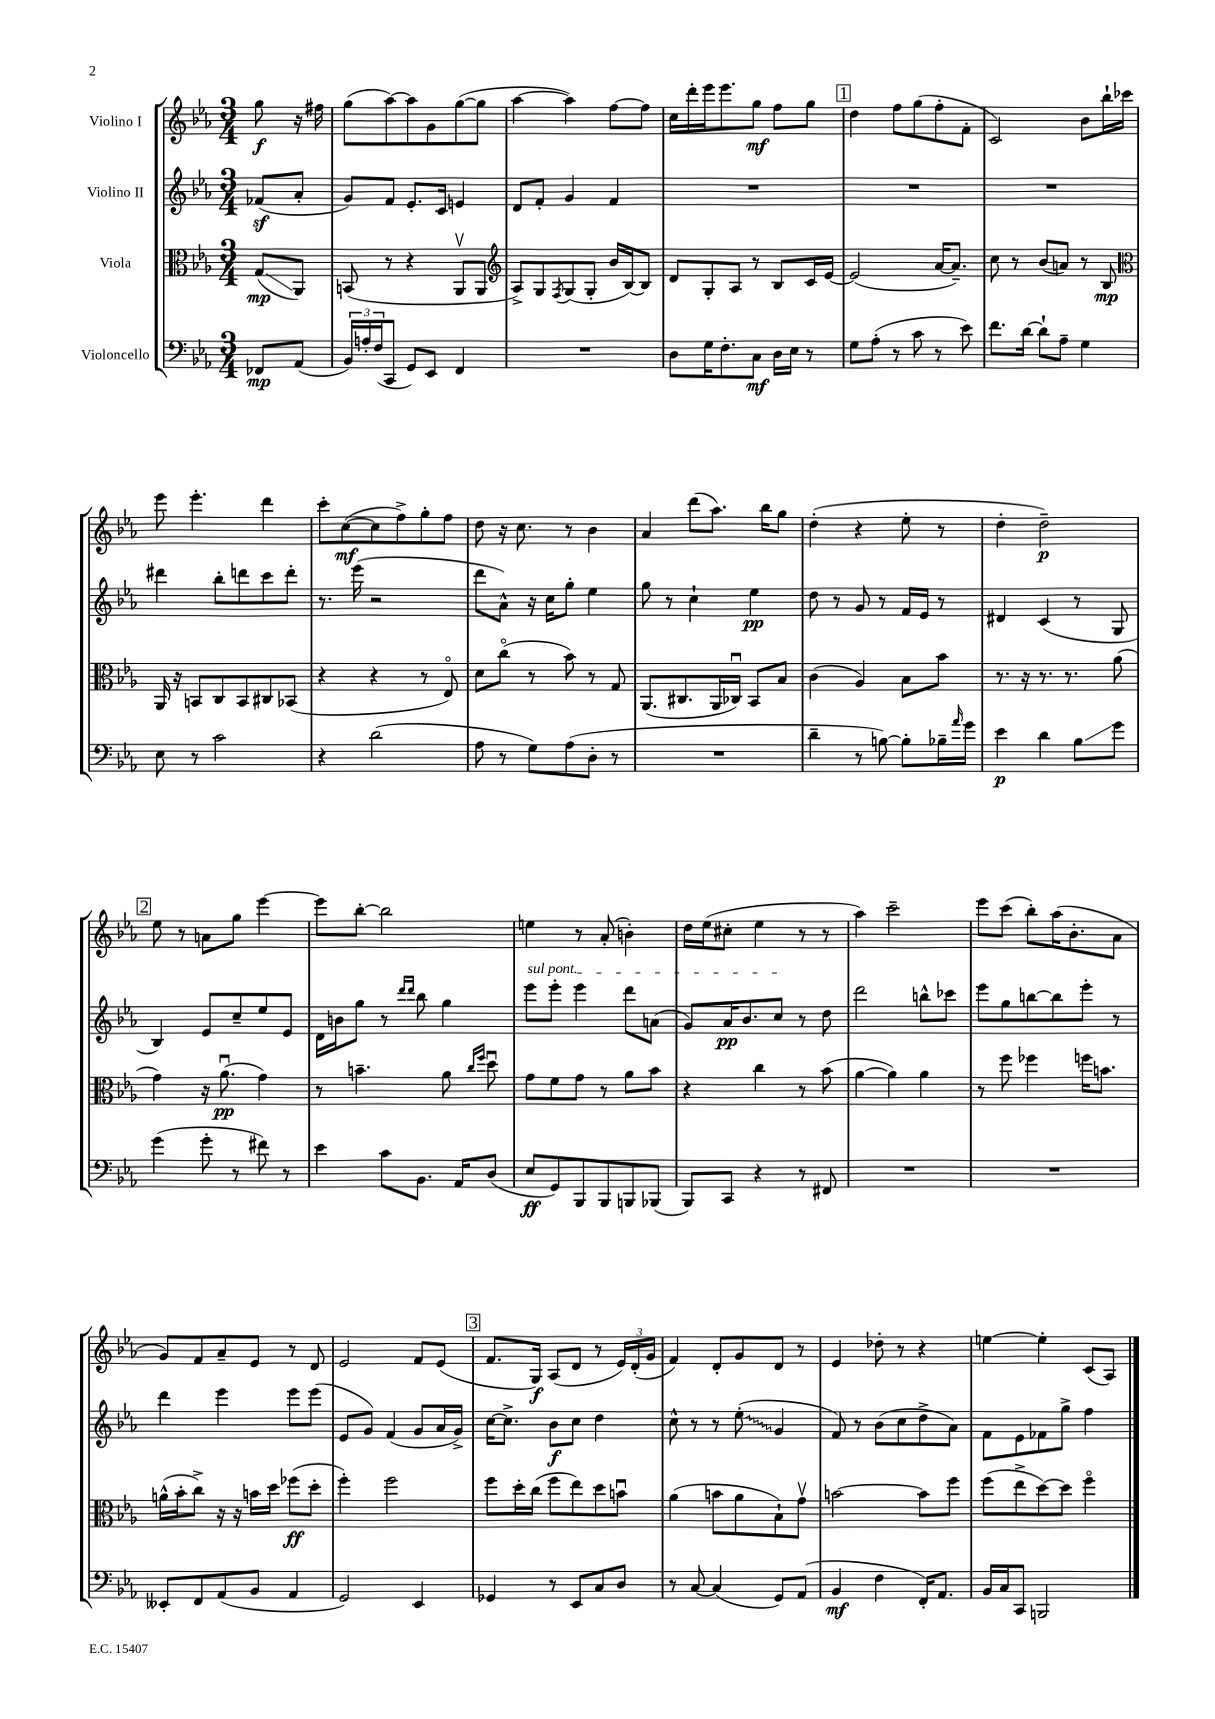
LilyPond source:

<<
\new StaffGroup <<
\new Staff = "s0" \with { instrumentName = "Violino I" } {
    \clef treble \key ees \major \numericTimeSignature \time 3/4 \partial 4
    g''8\f r16 fis''16 |
    g''8( aes''8~) aes''8 g'8 g''8~( g''8 |
    aes''4~ aes''4) f''8~ f''8 |
    c''16 d'''16-. ees'''16 ees'''8. g''8\mf f''8 g''8 |
    \mark \markup { \box "1" } d''4 f''8 g''8( f''8-. f'8-. |
    c'2) bes'8 bes''16-! ces'''16 |
    ees'''8 ees'''4.-. d'''4 |
    c'''8-. c''8~\mf( c''8 f''8->) g''8-. f''8 |
    d''8 r16 c''8. r8 bes'4 |
    aes'4 d'''8( aes''8.) bes''16 g''8 |
    d''4-.( r4 ees''8-. r8 |
    d''4-. d''2--\p) |
    \mark \markup { \box "2" } ees''8 r8 a'8 g''8 ees'''4~ |
    ees'''8 bes''8~-. bes''2 |
    e''4 r8 aes'8-.( b'4-.) |
    d''16 ees''16( cis''8-. ees''4 r8 r8 |
    aes''4) c'''2-- |
    ees'''8 c'''8( bes''8-.) aes''16( bes'8.-. aes'8 |
    g'8) f'8 aes'8-- ees'8 r8 d'8 |
    ees'2 f'8 ees'8( |
    \mark \markup { \box "3" } f'8. g16\f) aes8( d'8 r8 \tuplet 3/2 { ees'16) d'16-.( g'16 } |
    f'4) d'8-. g'8 d'8 r8 |
    ees'4 des''8-. r8 r4 |
    e''4~ e''4-. c'8( aes8) \bar "|." |
}
\new Staff = "s1" \with { instrumentName = "Violino II" } {
    \clef treble \key ees \major \numericTimeSignature \time 3/4 \partial 4
    fes'8\sf( aes'8-. |
    g'8) f'8 ees'8.-. c'16 e'4 |
    d'8 f'8-. g'4 f'4 |
    R2. |
    \mark \markup { \box "1" } R2. |
    R2. |
    dis'''4 bes''8-. d'''8 c'''8 d'''8-. |
    r8. ees'''16( r2 |
    d'''8 aes'8-^) r16 c''16 g''8-. ees''4 |
    g''8 r8 c''4-! ees''4\pp |
    d''8 r8 g'8 r8 f'16 ees'16 r8 |
    dis'4 c'4( r8 g8 |
    \mark \markup { \box "2" } bes4) ees'8 c''8-- ees''8 ees'8 |
    d'16 b'16 g''8 r8 \grace { d'''16 d'''16 } bes''8 g''4 |
    \once \override TextSpanner.bound-details.left.text = \markup { \italic "sul pont." } ees'''8\startTextSpan ees'''8-. ees'''4 d'''8 a'8( |
    g'8) aes'16\pp bes'8. c''8\stopTextSpan r8 d''8 |
    d'''2 b''8-^ ces'''8 |
    ees'''8 g''8 b''8~ b''8 ees'''8-. r8 |
    d'''4 ees'''4 ees'''8 ees'''8( |
    ees'8 g'8) f'4( g'8 aes'16 g'16->) |
    \mark \markup { \box "3" } c''16~ c''8.-> bes'8\f c''8 d''4 |
    c''8-^ r8 r8 \once \override Glissando.style = #'zigzag ees''8-.\glissando( g'4 |
    f'8) r8 bes'8( c''8 d''8-> aes'8) |
    f'8 ees'8 fes'8 g''8-> f''4 \bar "|." |
}
\new Staff = "s2" \with { instrumentName = "Viola" } {
    \clef alto \key ees \major \numericTimeSignature \time 3/4 \partial 4
    g8\glissando\mp( aes,8) |
    b,8( r8 r4 aes,8\upbow aes,8 |
    \clef treble aes8->) g8 \acciaccatura { f8 } g8( g8-. bes'16 bes16~) bes8 |
    d'8 g8-. aes8 r8 bes8 c'16 ees'16~ |
    \mark \markup { \box "1" } ees'2( aes'16~ aes'8.--) |
    c''8 r8 bes'8( a'8) r8 bes8\mp |
    \clef alto aes,16 r16 b,8 c8 b,8 cis8 bes,8( |
    r4 r4 r8 ees8\flageolet) |
    d'8 c''8\flageolet( r8 bes'8) r8 g8 |
    aes,8.( cis8. aes,16 ces16\downbow) bes,8 bes8 |
    c'4( aes4) bes8 bes'8 |
    r8. r16 r8. r8. aes'8( |
    \mark \markup { \box "2" } g'4) r16 aes'8.\downbow\pp( g'4) |
    r8 b'4.-- aes'8 \grace { c''16 f''16 } d''8\downbow |
    g'8 f'8 g'8 r8 aes'8 bes'8 |
    r4 c''4 r8 bes'8( |
    aes'4~ aes'4) aes'4 |
    r8 f''8 fes''4 f''16 b'8. |
    a'16-^( bes'16-. c''8->) r16 r16 b'16 d''16 fes''8\ff( d''8-. |
    f''4-.) f''2 |
    \mark \markup { \box "3" } f''8 d''16-. c''16( f''8 ees''8) d''8 b'8\downbow |
    aes'4( b'8 aes'8 bes8-!) g'8\upbow |
    b'2~ b'8 f''8 |
    f''8( ees''8-> d''8~) d''8 f''4\flageolet \bar "|." |
}
\new Staff = "s3" \with { instrumentName = "Violoncello" } {
    \clef bass \key ees \major \numericTimeSignature \time 3/4 \partial 4
    fes,8\mp aes,8( |
    \tuplet 3/2 { bes,16) a16-. f16( } c,8 g,8) ees,8 f,4 |
    R2. |
    d8 g16 f8.-. c8\mf d16 ees16 r8 |
    \mark \markup { \box "1" } g8 aes8-.( r8 c'8 r8 ees'8) |
    f'8. d'16~ d'8-! aes8-- g4 |
    ees8 r8 c'2 |
    r4 d'2( |
    aes8 r8 g8) aes8( d8-. r8 |
    R2. |
    d'4-- r8 b8~) b8-. bes16-- \grace { aes'16 } g'16 |
    ees'4\p d'4 bes8\glissando g'8 |
    \mark \markup { \box "2" } g'4( g'8-. r8 fis'8) r8 |
    ees'4 c'8 bes,8. aes,16 d8( |
    ees8\ff g,8) bes,,8 bes,,8 b,,8 bes,,8( |
    bes,,8) c,8 r4 r8 fis,8 |
    R2. |
    R2. |
    eeses,8-. f,8 aes,8( bes,8 aes,4 |
    g,2) ees,4 |
    \mark \markup { \box "3" } ges,4 r8 ees,8 c8 d8 |
    r8 c8~ c4( g,8) aes,8( |
    bes,4\mf f4 f,16-.) aes,8. |
    bes,16 c16 c,8 b,,2 \bar "|." |
}
>>
>>
\layout { \context { \Score \remove "Bar_number_engraver" } }
